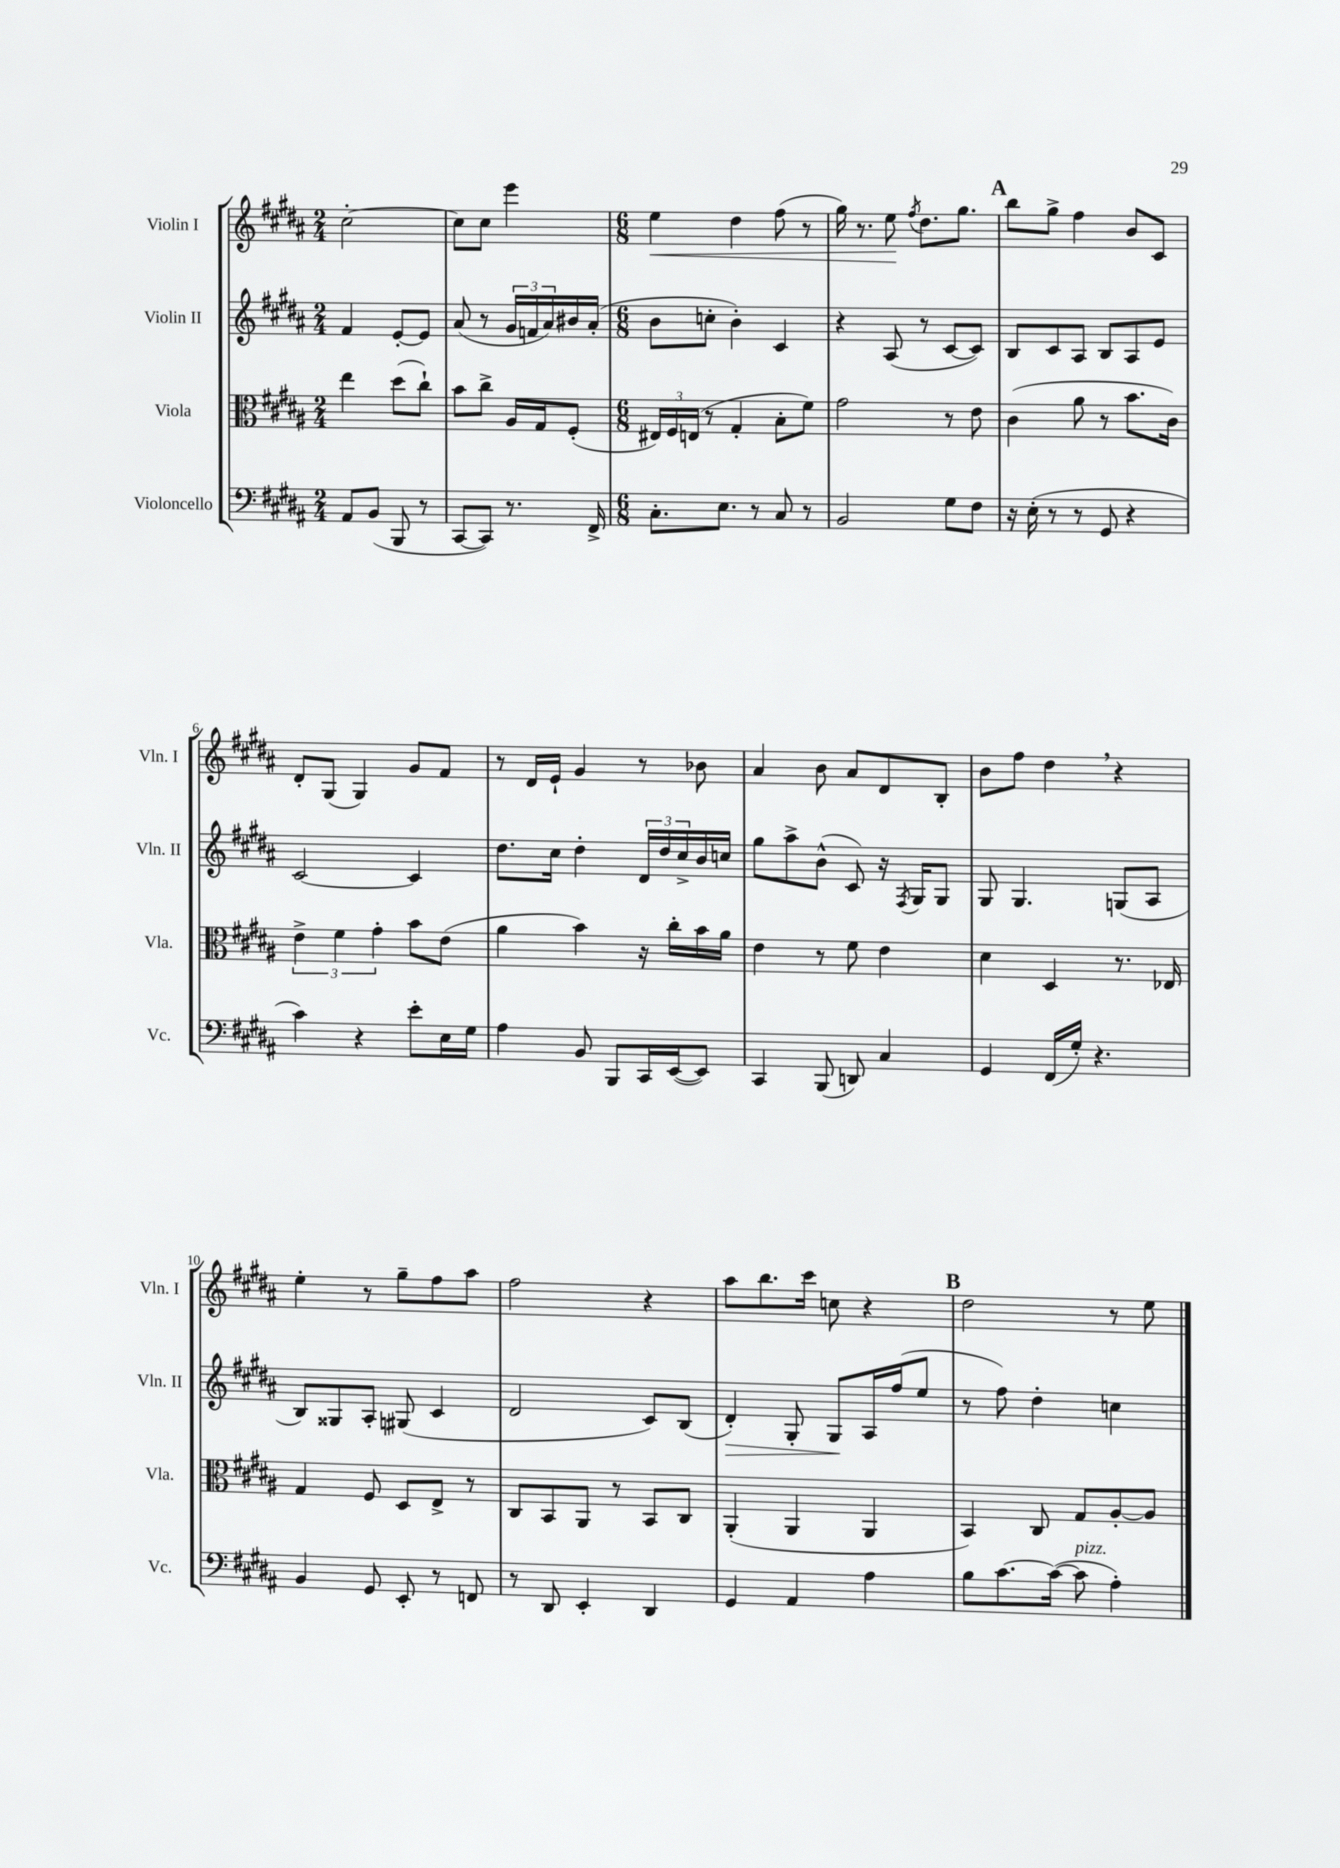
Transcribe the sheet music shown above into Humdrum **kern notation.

**kern	**kern	**kern	**kern
*staff4	*staff3	*staff2	*staff1
*clefF4	*clefC3	*clefG2	*clefG2
*k[f#c#g#d#a#]	*k[f#c#g#d#a#]	*k[f#c#g#d#a#]	*k[f#c#g#d#a#]
*M2/4	*M2/4	*M2/4	*M2/4
8AA#	4ee	4f#	[2cc#'
(8BB	.	.	.
8BBB	(8dd#	[8e'	.
8r	8cc#`)	8e]	.
=	=	=	=
[8CC#	8b	(8a#	8cc#]
8CC#])	8cc#^	8r	8cc#
8.r	16A#	24g#	4eee
.	.	24f	.
.	16G#	.	.
.	.	24a#)	.
.	(8F#'	16b#	.
16FF#^	.	(16a#'	.
=	=	=	=
*M6/8	*M6/8	*M6/8	*M6/8
8.C#'	24E#)	8b	4ee
.	24F#	.	.
.	(24E	.	.
.	8r	8cc'	.
8.E	.	.	.
.	4G#'	4b')	4dd#
8r	.	.	.
8C#	8B'	4c#	(8ff#
8r	8f#)	.	8r
=	=	=	=
2BB	2g#	4r	16gg#)
.	.	.	8.r
.	.	(8A#	8ee
.	.	.	8qff#
.	.	8r	8.dd#
8G#	8r	[8c#	.
.	.	.	8.gg#
8F#	8e	8c#])	.
=	=	=	=
16r	(4c#	8B	8bb
(16E'	.	.	.
8r	.	8c#	8gg#^
8r	8a#	8A#	4ff#
8GG#	8r	8B	.
4r	8.b	8A#	8b
.	.	8e	8c#
.	16c#)	.	.
=	=	=	=
4c#)	6e^	[2c#	8d#'
.	.	.	(8G#
.	6f#	.	.
4r	.	.	4G#)
.	6g#'	.	.
8e'	8b	4c#]	8g#
16E	(8e	.	8f#
16G#	.	.	.
=	=	=	=
4A#	4a#	8.dd#	8r
.	.	.	16d#
.	.	16cc#	16e`
8BB	4b)	4dd#'	4g#
8BBB	.	.	.
16CC#	16r	24d#	8r
.	.	24dd#	.
([16EE	16cc#'	.	.
.	.	24cc#^	.
8EE])	16b	16b	8b-
.	16a#	16cc	.
=	=	=	=
4CC#	4e	8gg#	4a#
.	.	8aa#^	.
(8BBB	8r	(8b^^	8b
8DD)	8f#	8c#)	8a#
4C#	4e	16r	8d#
.	.	8qF#	.
.	.	16G#	.
.	.	8G#	8B'
=	=	=	=
4GG#	4d#	8G#	8b
.	.	4.G#	8ff#
(16FF#	4D#	.	4dd#
16G#')	.	.	.
4.r	.	.	.
.	8.r	(8G	4r
.	.	8A#	.
.	16E-	.	.
=	=	=	=
4BB	4G#	8B)	4ee'
.	.	8G##	.
8GG#	8F#	8A#'	8r
8EE'	8D#	(8G#	8gg#~
8r	8E^	4c#	8ff#
8FF	8r	.	8aa#
=	=	=	=
8r	8C#	2d#	2ff#
8DD#	8BB	.	.
4EE'	8AA#	.	.
.	8r	.	.
4DD#	8BB	8c#)	4r
.	8C#	(8B	.
=	=	=	=
4GG#	(4AA#'	4d#')	8aa#
.	.	.	8.bb
4AA#	4AA#	8G#'	.
.	.	.	16ccc#
.	.	8G#	8cc
4A#	4AA#	16A#	4r
.	.	(16ff#	.
.	.	8ee	.
=	=	=	=
8B	4BB)	8r	2dd#
[8.c#	.	8ff#)	.
.	8C#	4dd#'	.
(16c#_	.	.	.
8c#]	8G#	.	.
4A#')	[8A#'	4cc	8r
.	8A#]	.	8ee
==	==	==	==
*-	*-	*-	*-
